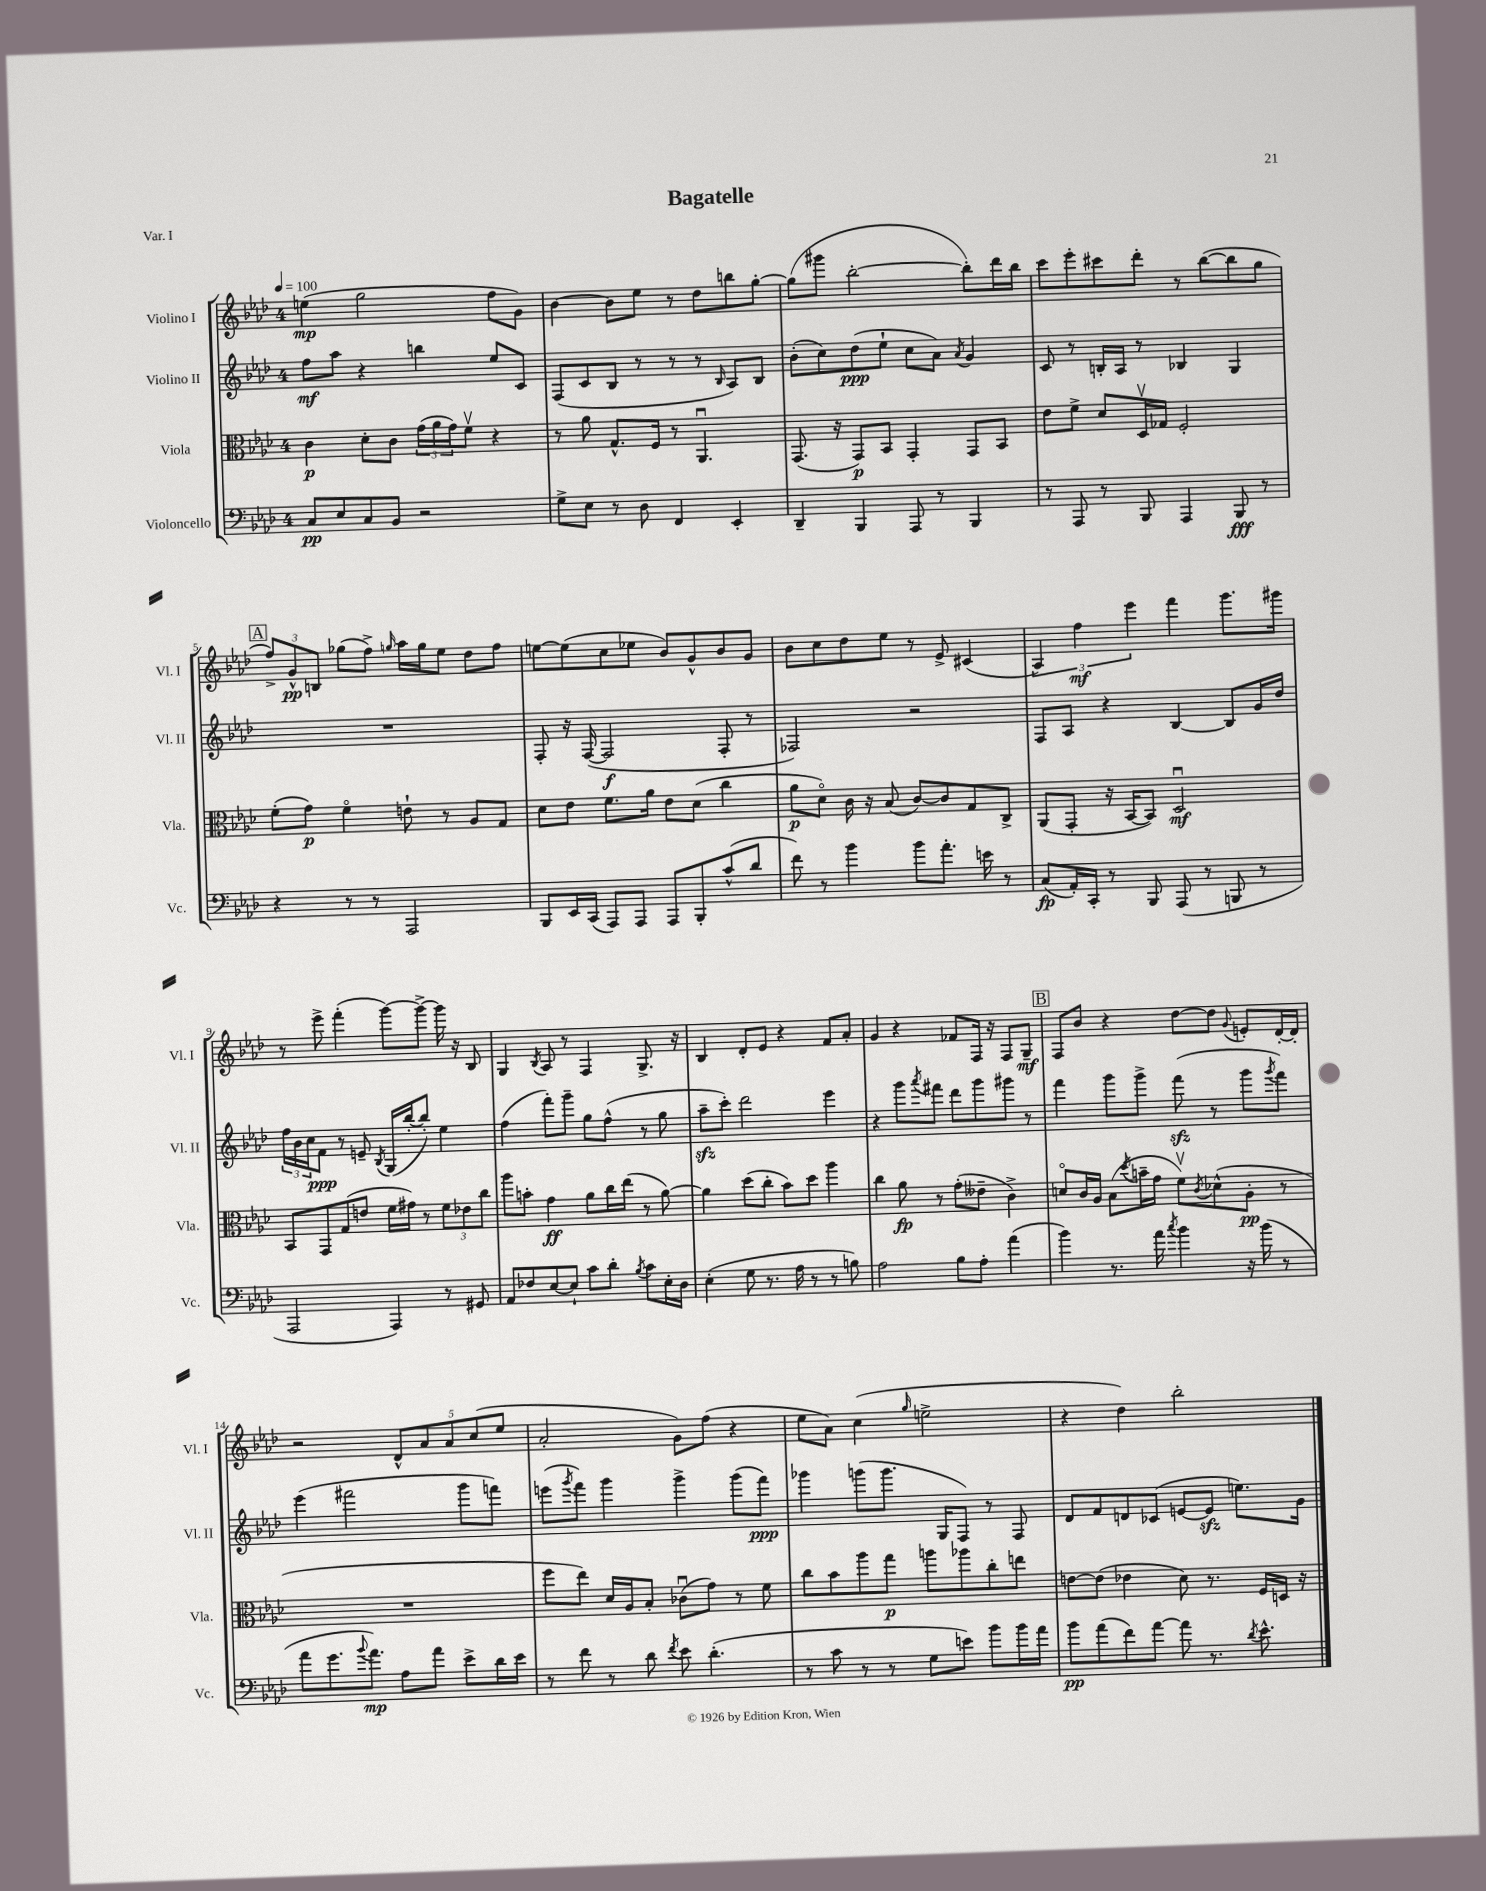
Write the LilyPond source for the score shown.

\header { title = "Bagatelle" piece = "Var. I" }
<<
\new StaffGroup <<
\new Staff = "s0" \with { instrumentName = "Violino I" shortInstrumentName = "Vl. I" } {
    \clef treble \key aes \major \once \override Staff.TimeSignature.style = #'single-digit \time 4/4 \tempo 4 = 100
    e''4\mp( g''2 f''8 g'8) |
    bes'4~ bes'8 ees''8 r8 des''8 b''8 g''8~-. |
    g''8( gis'''8 bes''2~-. bes''8-.) des'''16 bes''16 |
    c'''8 ees'''8-. cis'''8 des'''8-. r8 bes''8~( bes''8 g''8 |
    \mark \markup { \box "A" } \tuplet 3/2 { f''8->) g'8-^\pp b8 } ges''8( f''8->) \grace { g''16 } aes''16 g''16 ees''8 des''8 f''8 |
    e''8~ e''8( c''8 ees''8 bes'8) g'8-^ bes'8 g'8 |
    bes'8 c''8 des''8 ees''8 r8 ees'8-> cis'4( |
    \tuplet 3/2 { aes4) f''4\mf ees'''4 } f'''4 g'''8. gis'''16 |
    r8 ees'''8-> f'''4-.( g'''8~) g'''8~-> g'''16 r16 bes8 |
    g4 \acciaccatura { bes8 } aes8 r8 f4 g8.-> r16 |
    bes4 des'8-. ees'8 r4 f'8 aes'8-. |
    g'4 r4 fes'8 f16 r16 f8 g8--\mf |
    \mark \markup { \box "B" } f8 bes'8 r4 des''8~ des''8 \appoggiatura { g'8 } e'8-. des'16~-. des'16-. |
    r2 \tuplet 5/4 { des'8-^ aes'8 aes'8 c''8( ees''8 } |
    aes'2-. g'8) f''8( r4 |
    ees''8 aes'8) c''4( \grace { g''16 } e''2-> |
    r4 des''4) bes''2-. \bar "|." |
}
\new Staff = "s1" \with { instrumentName = "Violino II" shortInstrumentName = "Vl. II" } {
    \clef treble \key aes \major \once \override Staff.TimeSignature.style = #'single-digit \time 4/4
    f''8\mf aes''8 r4 b''4 ees''8 c'8 |
    f8( c'8 bes8 r8 r8 r8 \grace { bes16 } aes8) bes8 |
    bes'8-.( c''8) des''8\ppp( ees''8-! c''8 aes'8) \acciaccatura { aes'8 } g'4 |
    c'8 r8 b16-. aes16 r8 bes4 g4 |
    \mark \markup { \box "A" } R1 |
    f8-. r16 f16~( f2\f f8-. r8 |
    fes2) r2 |
    f8 aes8 r4 bes4~ bes8 g'16 des''16 |
    \tuplet 3/2 { f''16 bes'16 c''16 } f'8\ppp r8 e'8-- \acciaccatura { bes8 } g16( bes''16~-. bes''8-.) ees''4 |
    f''4( f'''8-.) g'''8-- g''8 f''8-^( r8 g''8 |
    aes''8--\sfz c'''8-.) des'''2 ees'''4 |
    r4 g'''8 \acciaccatura { aes'''8 } fis'''8 des'''8 g'''8 gis'''8 r8 |
    \mark \markup { \box "B" } f'''4 g'''8 g'''8-> f'''8\sfz( r8 g'''8 \acciaccatura { g'''8 } f'''8) |
    ees'''4( fis'''2 g'''8 f'''8) |
    e'''8( \acciaccatura { g'''8 } f'''8) g'''4 g'''4-> g'''8( f'''8\ppp) |
    ges'''4 g'''8( g'''8. g16 f8) r8 f8 |
    des'8 f'8 d'8 ces'8( e'8~ e'8\sfz e''8.) g'16 \bar "|." |
}
\new Staff = "s2" \with { instrumentName = "Viola" shortInstrumentName = "Vla." } {
    \clef alto \key aes \major \once \override Staff.TimeSignature.style = #'single-digit \time 4/4
    c'4\p des'8-. c'8 \tuplet 3/2 { g'16( aes'16 g'16) } f'8\upbow r4 |
    r8 aes'8 g8.-^ f16 r8 aes,4.\downbow |
    g,8.( r16 g,8\p) bes,8 g,4-. g,8 bes,8 |
    ees'8 f'8-> des'8 des16\upbow ges16 f2-. |
    \mark \markup { \box "A" } f'8-.( g'8\p) f'4\flageolet e'8-! r8 aes8 g8 |
    des'8 ees'8 f'8. aes'16 ees'8 des'8( c''4 |
    aes'8\p des'8\flageolet) c'16 r16 bes8( c'8~) c'8 g8 c8-> |
    aes,8( g,8-. r16 bes,16~ bes,8) des2\downbow\mf |
    bes,8 g,8 g8( e'8 f'16 gis'16) r8 \tuplet 3/2 { f'8 ees'8 c''8 } |
    aes''8 b'8-. g'4\ff aes'8 c''16 ees''16( r8 aes'8~) |
    aes'4 des''8( c''8-. bes'8) des''8 aes''4 |
    c''4 aes'8\fp r8 g'8-.( eeses'8-- c'4->) |
    \mark \markup { \box "B" } d'8\flageolet c'16 aes16 bes8( \acciaccatura { des''8 } b'16-- g'16 f'8\upbow) \acciaccatura { c'8 } des'8-^( aes8-.\pp r8 |
    R1 |
    f''8 ees''8) des'16 aes16 bes8-. ces'8\downbow( g'8) r8 f'8 |
    c''8 bes'8 aes''8 g''8\p a''8 aes''8 c''8-. e''8 |
    e'8~ e'8( ees'4 des'8) r8. f16 d16 r16 \bar "|." |
}
\new Staff = "s3" \with { instrumentName = "Violoncello" shortInstrumentName = "Vc." } {
    \clef bass \key aes \major \once \override Staff.TimeSignature.style = #'single-digit \time 4/4
    c8\pp ees8 c8 bes,8 r2 |
    g8-> ees8 r8 des8 f,4 ees,4-. |
    des,4-- bes,,4 aes,,8 r8 bes,,4 |
    r8 aes,,8 r8 bes,,8 aes,,4 bes,,8\fff r8 |
    \mark \markup { \box "A" } r4 r8 r8 aes,,2 |
    bes,,8 ees,16 c,16( aes,,8) aes,,8 aes,,8 bes,,8-. c'8-^( des'8 |
    f'8) r8 bes'4 bes'8 aes'8.-. e'16 r8 |
    c8\fp( aes,16-.) c,16-. r8 bes,,8 aes,,8( r8 b,,8 r8 |
    aes,,2 aes,,4) r8 gis,8 |
    aes,8 fes8 ees8~ ees8-! c'8 des'8-. \acciaccatura { bes8 } c'8 ees16-. des16 |
    ees4-.( g8 r8. aes16 r8 r8 b8) |
    aes2 bes8 aes8-. aes'4( |
    \mark \markup { \box "B" } bes'4) r8. aes'16 \acciaccatura { c''8 } bes'4 r16 bes'16( r8 |
    aes'8 g'8. \appoggiatura { bes'8 } aes'8.\mp) aes8 aes'8 ees'8-> des'16 ees'16 |
    r8 f'8 r8 des'8 \acciaccatura { f'8 } ees'8 des'4.-.( |
    r8 c'8 r8 r8 g8 e'8) bes'8 bes'16 aes'16 |
    bes'8\pp aes'8( f'8) aes'8~ aes'8 r8. \acciaccatura { des'8 } ees'8.-^ \bar "|." |
}
>>
>>
